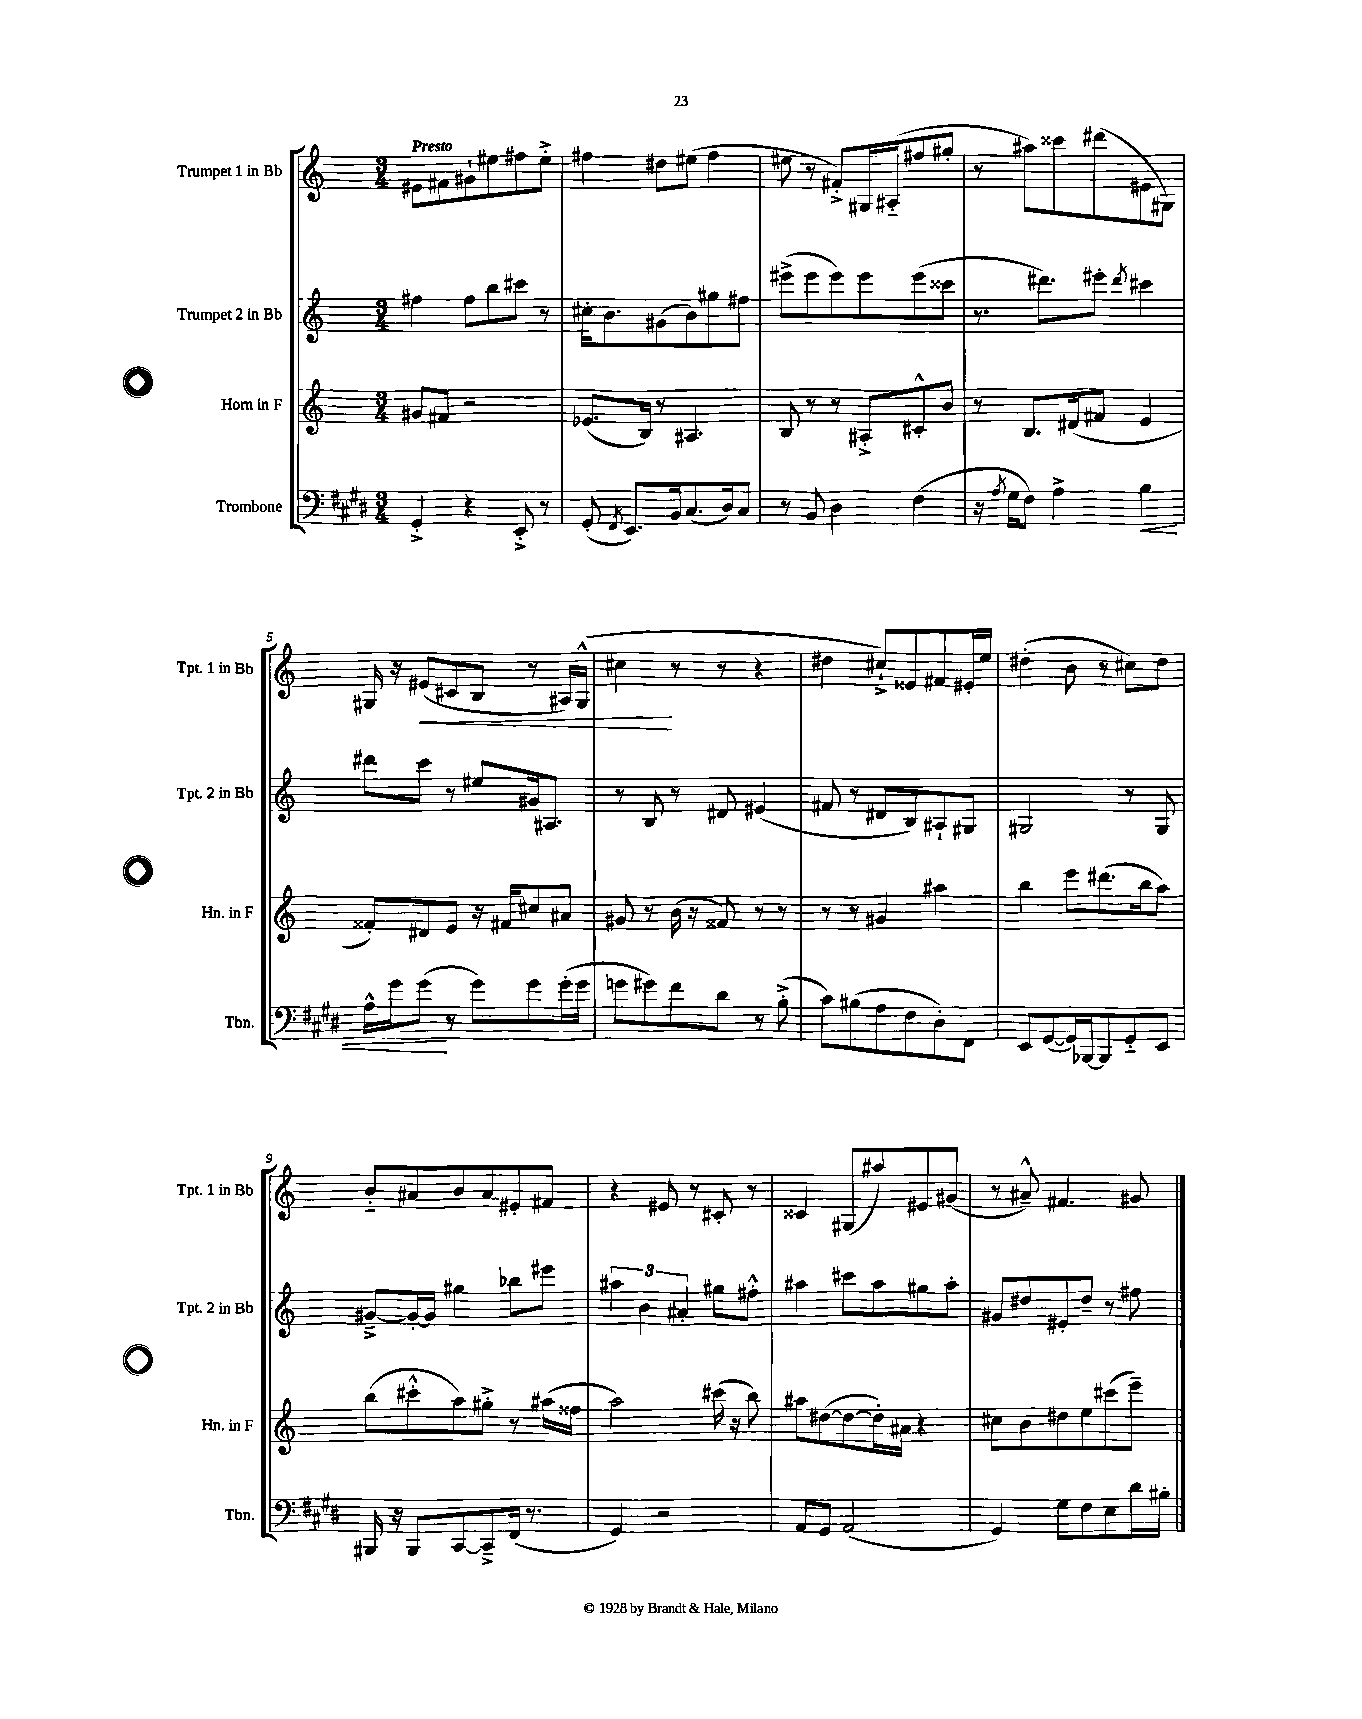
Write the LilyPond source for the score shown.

<<
\new StaffGroup <<
\new Staff = "s0" \with { instrumentName = "Trumpet 1 in Bb" shortInstrumentName = "Tpt. 1 in Bb" } {
    \clef treble \key c \major \numericTimeSignature \time 3/4 \tempo "Presto"
    \autoBeamOff eis'8[ fis'8 gis'8-! eis''8 fis''8 eis''8]-.-> |
    fis''4 dis''8[ eis''8]( fis''4 |
    eis''8 r8 fis'8[-.->) gis16 ais16-_( fis''8 gis''8]-. |
    r8 ais''8[) cisis'''8 dis'''8( eis'8 gis8]) |
    gis16 r16 eis'8[\<( cis'8 b8] r8 ais16[) gis16]-^( |
    cis''4\! r8 r8 r4 |
    dis''4 cis''8[-!->) eisis'8 fis'8 eis'16-. e''16] |
    dis''4-.( b'8 r8 cis''8[) dis''8] |
    b'8[-_ ais'8 b'8 ais'8\glissando eis'8-. fis'8] |
    r4 eis'8 r8 cis'8-. r8 |
    cisis'4 gis8[( ais''8) eis'8 gis'8]( |
    r8 ais'8---^) fis'4. gis'8 \bar "|." |
}
\new Staff = "s1" \with { instrumentName = "Trumpet 2 in Bb" shortInstrumentName = "Tpt. 2 in Bb" } {
    \clef treble \key c \major \numericTimeSignature \time 3/4
    \autoBeamOff fis''4 fis''8[ b''8 cis'''8] r8 |
    cis''16[-. b'8. gis'8( b'8) gis''8 fis''8] |
    eis'''8[->( eis'''8 eis'''8) eis'''8 eis'''8( cisis'''8] |
    r8. dis'''8.[) eis'''8]-. \acciaccatura { dis'''8 } cis'''4 |
    dis'''8[ c'''8] r8 eis''8[ gis'16 ais8.] |
    r8 b8 r8 dis'8 eis'4( |
    fis'8 r8 dis'8[ b8) ais8-! gis8] |
    gis2 r8 gis8 |
    gis'8[~---> gis'16~-. gis'16] gis''4 bes''8[ eis'''8] |
    \tuplet 3/2 { ais''4 b'4 ais'4-. } gis''8[ fis''8]-.-^ |
    ais''4 cis'''8[ ais''8 gis''8 ais''8]-. |
    gis'8[ dis''8 eis'8-. dis''8]-- r8 fis''8 \bar "|." |
}
\new Staff = "s2" \with { instrumentName = "Horn in F" shortInstrumentName = "Hn. in F" } {
    \clef treble \key c \major \numericTimeSignature \time 3/4
    \autoBeamOff gis'8[ fis'8] r2 |
    ees'8.[( b16]) r8 ais4. |
    b8 r8 r8 ais8[-.-> cis'8-.-^ b'8] |
    r8 b8.[ dis'16( fis'8] e'4 |
    fisis'8[-.) dis'8 e'8] r16 fis'16[ cis''8 ais'8] |
    gis'8 r8 b'16( r16 fisis'8) r8 r8 |
    r8 r8 gis'4 ais''4 |
    b''4 e'''8[ dis'''8.( b''16 a''8]) |
    b''8[( cis'''8-.-^ a''8) gis''8]-.-> r8 ais''16[( fisis''16] |
    a''2) cis'''16( r16 b''8) |
    ais''8[ dis''8~( dis''8~ dis''16-.) ais'16] r4 |
    cis''8[ b'8 dis''8 e''8 cis'''8( e'''8]--) \bar "|." |
}
\new Staff = "s3" \with { instrumentName = "Trombone" shortInstrumentName = "Tbn." } {
    \clef bass \key e \major \numericTimeSignature \time 3/4
    \autoBeamOff gis,4-.-> r4 e,8-.-> r8 |
    gis,8-.( \acciaccatura { fis,8 } e,8.[) b,16 cis8.( dis16) cis8] |
    r8 b,8 dis4 fis4( |
    r16 \acciaccatura { a8 } gis16[ fis8]) a4-> b4\< |
    a16[-^ gis'16 gis'8]\!( r8 gis'8[) gis'8 gis'16-.( gis'16] |
    g'8[ gis'8) fis'8 dis'8] r8 b8-.->( |
    cis'8[) bis8( a8 fis8 dis8-.) fis,8] |
    e,8[ gis,8~( gis,16) bes,,16~ bes,,8 gis,8-_ e,8] |
    bis,,16 r16 bis,,8[ cis,8~ cis,8---> fis,16]( r8. |
    gis,4) r2 |
    a,8[ gis,8] a,2( |
    gis,4) gis8[ fis8 e8 dis'16 bis16]-. \bar "|." |
}
>>
>>
